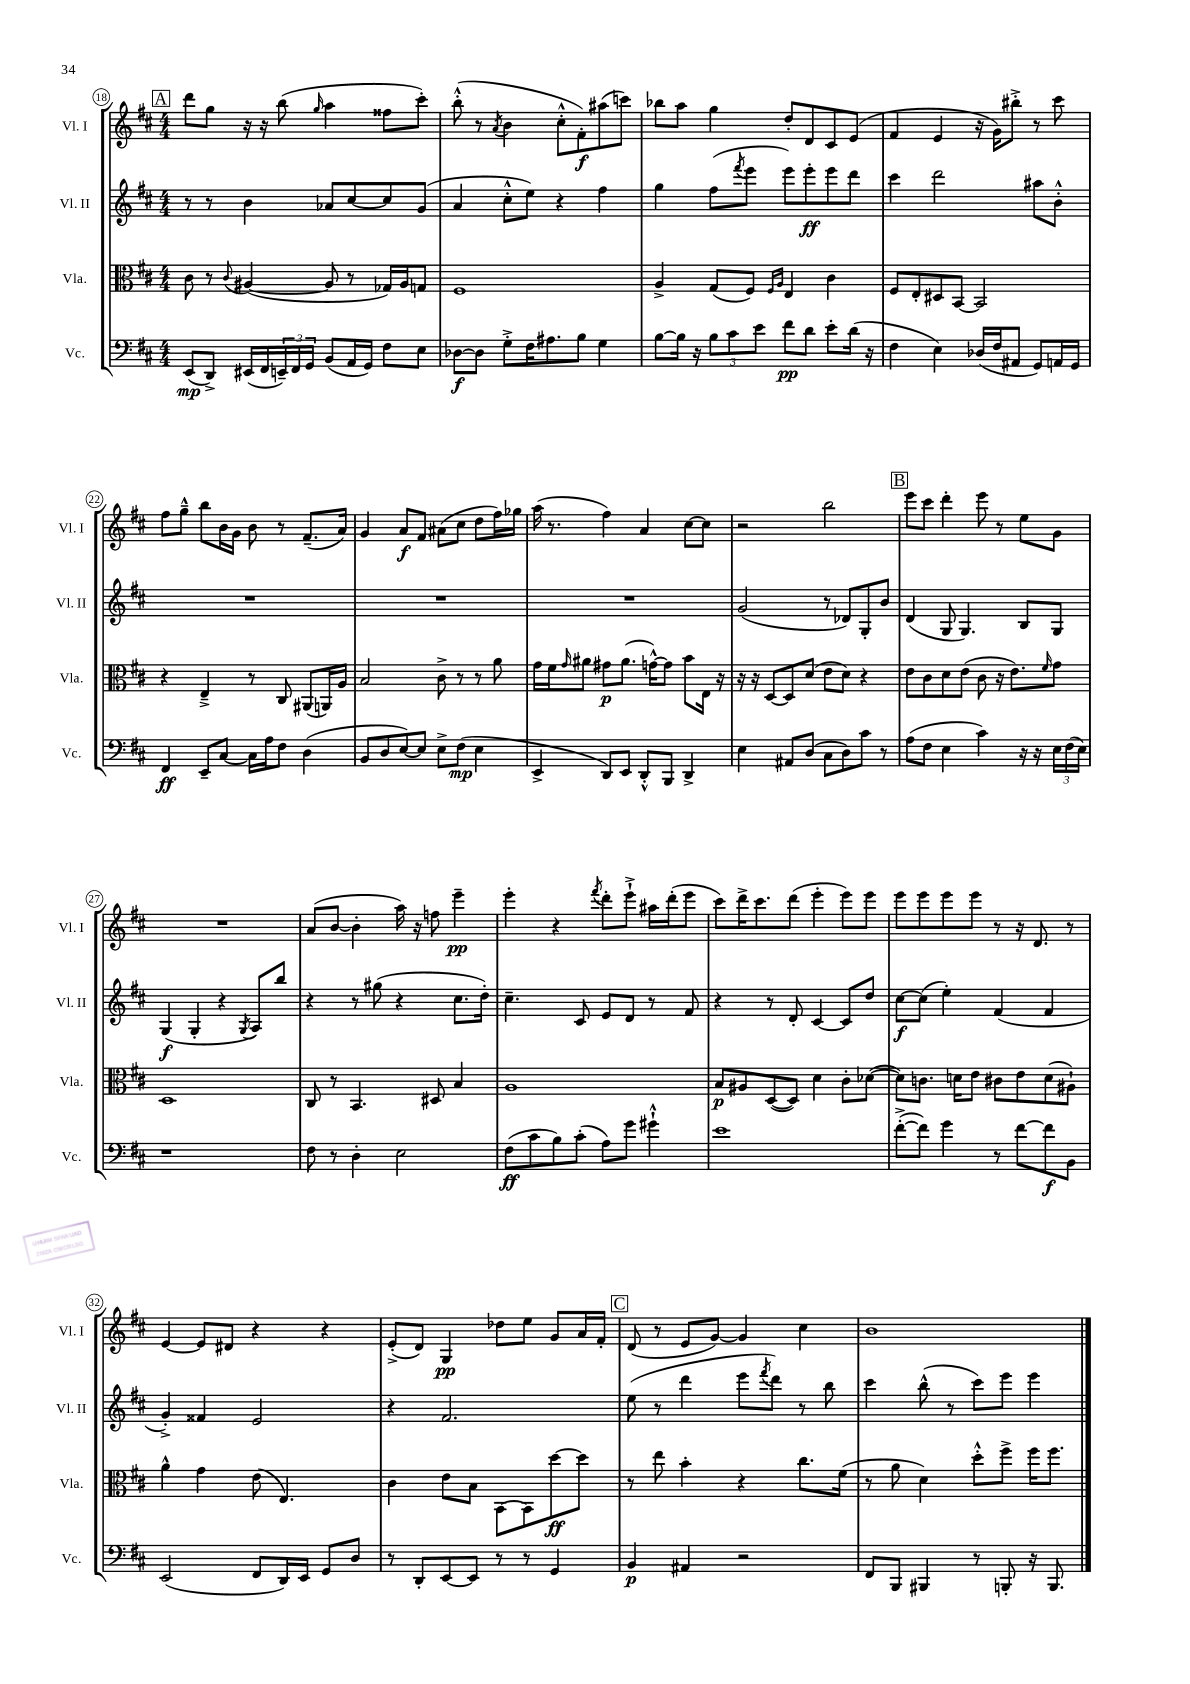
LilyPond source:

<<
\new StaffGroup <<
\new Staff = "s0" \with { instrumentName = "Vl. I" shortInstrumentName = "Vl. I" } {
    \clef treble \key d \major \numericTimeSignature \time 4/4
    \mark \markup { \box "A" } d'''8 g''8 r16 r16 b''8( \grace { g''16 } a''4 fisis''8 cis'''8-.) |
    b''8-.-^( r8 \acciaccatura { a'8 } b'4 cis''8-.-^ fis'8-.\f) ais''8( c'''8) |
    bes''8 a''8 g''4 d''8-. d'8 cis'8 e'8( |
    fis'4 e'4 r16 g'16) bis''8-.-> r8 cis'''8 |
    fis''8 g''8---^ b''8 b'16 g'16 b'8 r8 fis'8.--( a'16) |
    g'4 a'8\f fis'8 ais'8( cis''8 d''8 fis''16) ges''16 |
    a''16( r8. fis''4) a'4 cis''8~ cis''8 |
    r2 b''2 |
    \mark \markup { \box "B" } e'''8 cis'''8 d'''4-. e'''8 r8 e''8 g'8 |
    R1 |
    a'8( b'8~ b'4-. a''16) r16 f''8 e'''4--\pp |
    e'''4-. r4 \acciaccatura { fis'''8 } d'''8-. e'''8-!-> ais''16 d'''16-.( e'''8 |
    cis'''8) d'''16-> cis'''8. d'''8( e'''4-. e'''8) e'''8 |
    e'''8 e'''8 e'''8 e'''8 r8 r16 d'8. r8 |
    e'4~ e'8 dis'8 r4 r4 |
    e'8-.->( d'8) g4\pp des''8 e''8 g'8 a'16 fis'16-. |
    \mark \markup { \box "C" } d'8( r8 e'8 g'8~) g'4 cis''4 |
    b'1 \bar "|." |
}
\new Staff = "s1" \with { instrumentName = "Vl. II" shortInstrumentName = "Vl. II" } {
    \clef treble \key d \major \numericTimeSignature \time 4/4
    \mark \markup { \box "A" } r8 r8 b'4 aes'8 cis''8~ cis''8 g'8( |
    a'4 cis''8-.-^ e''8) r4 fis''4 |
    g''4 fis''8( \acciaccatura { fis'''8 } e'''8 e'''8) e'''8-.\ff e'''8 d'''8 |
    cis'''4 d'''2 ais''8 b'8-.-^ |
    R1 |
    R1 |
    R1 |
    g'2( r8 des'8) g8-. b'8 |
    \mark \markup { \box "B" } d'4( g8 g4.) b8 g8 |
    g4\f( g4-. r4 \acciaccatura { g8 } a8) b''8 |
    r4 r8 gis''8( r4 cis''8. d''16-.) |
    cis''4.-- cis'8 e'8 d'8 r8 fis'8 |
    r4 r8 d'8-. cis'4~ cis'8 d''8 |
    cis''8~\f cis''8( e''4-.) fis'4( fis'4 |
    g'4-.->) fisis'4 e'2 |
    r4 fis'2. |
    \mark \markup { \box "C" } e''8( r8 d'''4 e'''8 \acciaccatura { fis'''8 } d'''8) r8 b''8 |
    cis'''4 b''8-^( r8 cis'''8) e'''8 e'''4 \bar "|." |
}
\new Staff = "s2" \with { instrumentName = "Vla." shortInstrumentName = "Vla." } {
    \clef alto \key d \major \numericTimeSignature \time 4/4
    \mark \markup { \box "A" } cis'8 r8 \appoggiatura { cis'8 } ais4~( ais8 r8 ges16) ais16 g8 |
    fis1 |
    a4-> g8( fis8) \grace { fis16 a16 } e4 cis'4 |
    fis8 e8-. dis8 b,8~ b,2 |
    r4 e4---> r8 cis8 ais,8( a,16) a16 |
    b2 cis'8-> r8 r8 a'8 |
    g'16 fis'16 \grace { g'16 } ais'8 gis'8\p ais'8.( g'16~-^) g'8 b'8 e16 r16 |
    r16 r16 d8~ d8 d'8( e'8 d'8) r4 |
    \mark \markup { \box "B" } e'8 cis'8 d'8 e'8( cis'8 r16 e'8.) \grace { fis'16 } g'8 |
    d1 |
    cis8 r8 b,4. dis8 b4 |
    a1 |
    b8\p ais8 d8~( d8) d'4 cis'8-. des'8~( |
    des'8) c'8. d'16 e'8 cis'8 e'8 d'8( ais8-!) |
    a'4-^ g'4 e'8( e4.) |
    cis'4 e'8 b8 b,8~ b,8 d''8~\ff d''8 |
    \mark \markup { \box "C" } r8 e''8 b'4-. r4 cis''8. fis'16( |
    r8 a'8 d'4) d''8-.-^ fis''8-> fis''16 fis''8. \bar "|." |
}
\new Staff = "s3" \with { instrumentName = "Vc." shortInstrumentName = "Vc." } {
    \clef bass \key d \major \numericTimeSignature \time 4/4
    \mark \markup { \box "A" } e,8\mp( d,8->) eis,16( fis,16 \tuplet 3/2 { e,16--) fis,16 g,16 } b,8( a,16 g,16) fis8 e8 |
    des8~\f des8 g8-.-> fis16 ais8. b8 g4 |
    b8~ b16 r16 \tuplet 3/2 { b8 cis'8 e'8 } fis'8\pp d'8 e'8-. d'16( r16 |
    fis4 e4) des16( fis16 ais,8 g,8) a,16 g,16 |
    fis,4\ff e,8-- cis8~ cis16 a16 fis8 d4( |
    b,8 d8 e8~) e8 e8-> fis8\mp( e4 |
    e,4-> d,8) e,8 d,8-.-^ b,,8 d,4-> |
    e4 ais,8 d8( cis8 d8) cis'8 r8 |
    \mark \markup { \box "B" } a8( fis8 e4 cis'4) r16 r16 \tuplet 3/2 { e16 fis16( e16) } |
    r1 |
    fis8 r8 d4-. e2 |
    fis8\ff( cis'8 b8) cis'8-.( a8) g'8 gis'4-!-^ |
    e'1 |
    fis'8~-.->( fis'8) g'4 r8 fis'8~ fis'8\f b,8 |
    e,2( fis,8 d,16) e,16 g,8 d8 |
    r8 d,8-. e,8~ e,8 r8 r8 g,4 |
    \mark \markup { \box "C" } b,4\p ais,4 r2 |
    fis,8 b,,8 bis,,4 r8 b,,8-. r16 b,,8. \bar "|." |
}
>>
>>
\layout { \context { \Score currentBarNumber = #18 \override BarNumber.stencil = #(make-stencil-circler 0.1 0.3 ly:text-interface::print) } }
